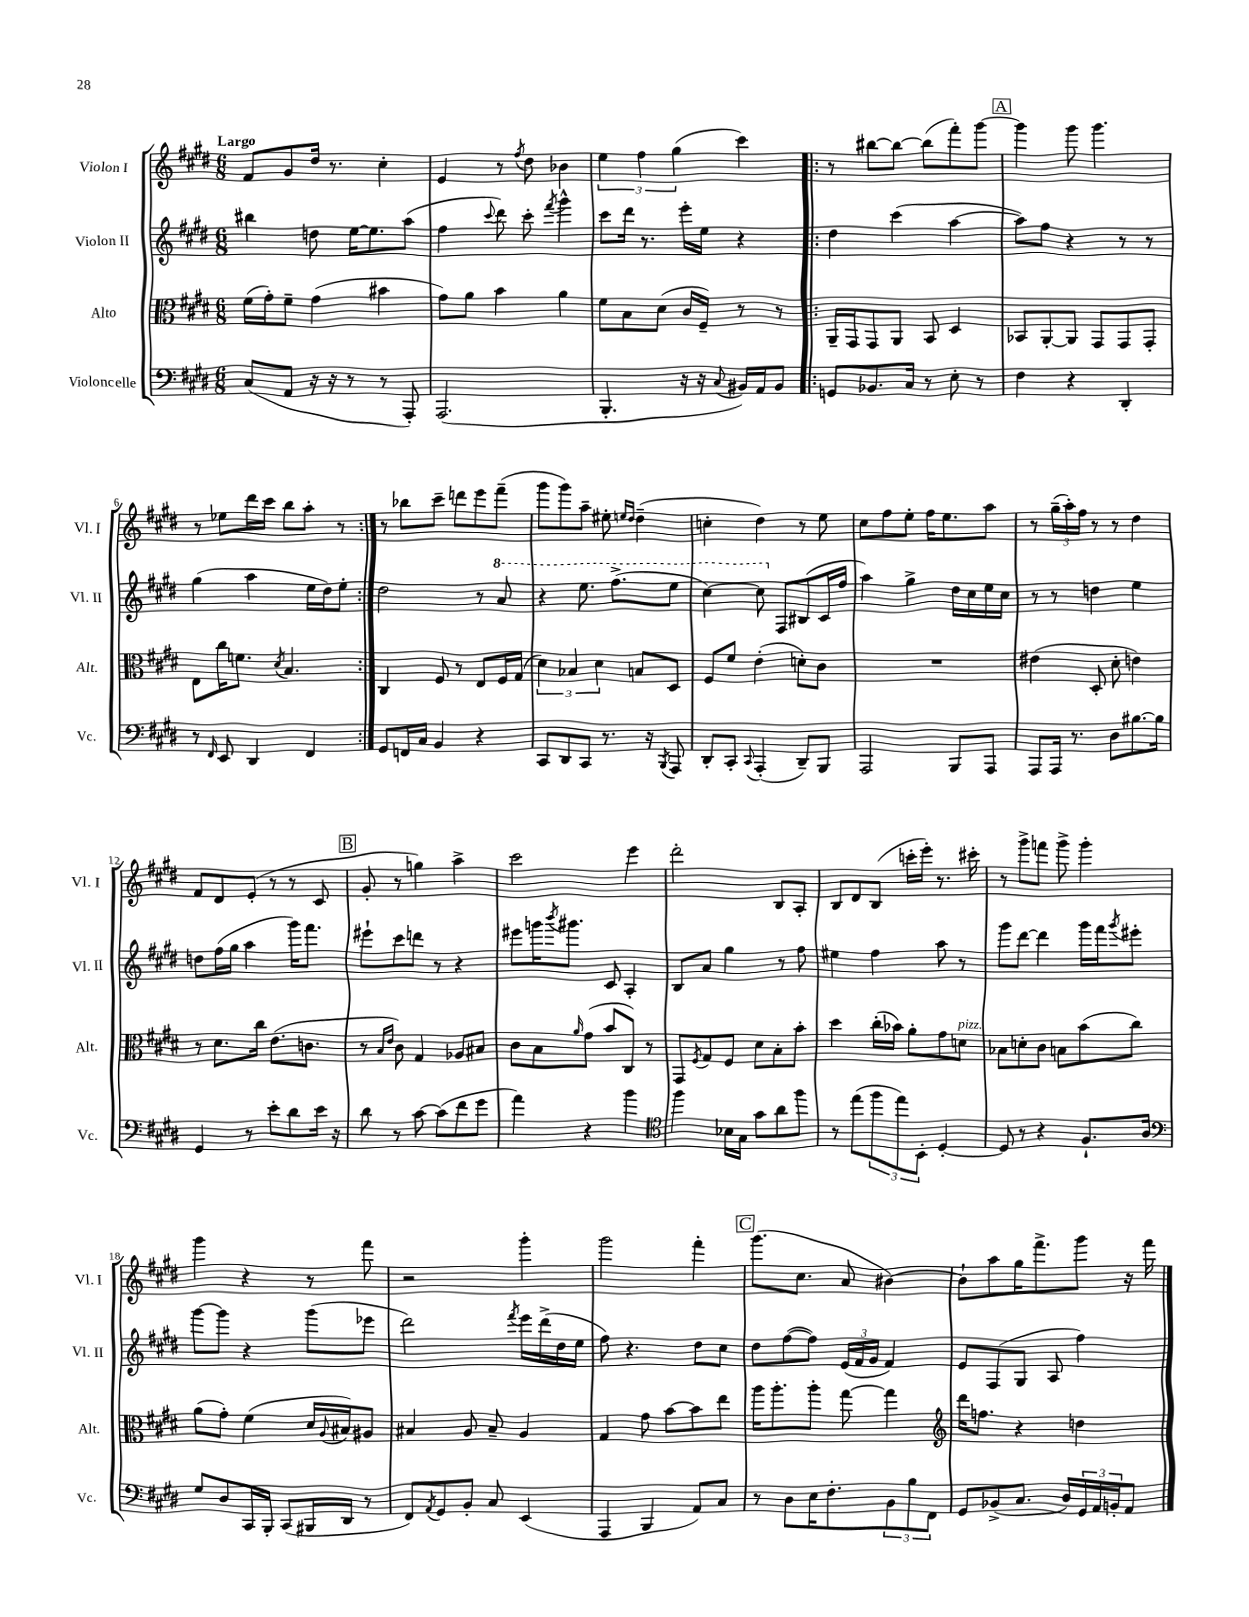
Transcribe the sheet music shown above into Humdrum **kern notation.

**kern	**kern	**kern	**kern
*part4	*part3	*part2	*part1
*staff4	*staff3	*staff2	*staff1
*I"Violoncelle	*I"Alto	*I"Violon II	*I"Violon I
*I'Vc.	*I'Alt.	*I'Vl. II	*I'Vl. I
*clefF4	*clefC3	*clefG2	*clefG2
*k[f#c#g#d#]	*k[f#c#g#d#]	*k[f#c#g#d#]	*k[f#c#g#d#]
*M6/8	*M6/8	*M6/8	*M6/8
=1	=1	=1	=1
!	!	!	!LO:TX:a:B:t=Largo
(8C#/L	(16f#\LL	4bb#X\	8f#/L
.	16g#'\J)	.	.
8AA/J	8f#~\J	.	8g#/
16r	(4g#\	8ddn\	16dd#/Jk
16r	.	.	8.r
8r	.	[16ee\KL	.
.	.	8.ee\]	.
8r	4b#X\	.	4cc#'\
8AAA'/)	.	(8aa\J	.
=2	=2	=2	=2
(2.AAA/	8g#\L)	4ff#\	4e/
.	8a\J	.	.
.	.	8qqccc#/	.
.	4b\	8ddd#\)	8r
.	.	.	8qff#/
.	.	8ccc#'\	8dd#\
.	.	8qfff#/	.
.	4a\	4ggg#^^\	4b-X\
=3	=3	=3	=3
4.BBB'/	8f#\L	8ccc#\L	6ee\
.	8B\	16ddd#\Jk	.
.	.	.	6ff#\
.	.	8.r	.
.	(8d#\J	.	.
.	.	.	(6gg#\
16r	16c#/LL	16eee'\LL	.
16r	16F#~/JJ)	16ee\JJ	.
8qqC#/	.	.	.
16BB#X/LL)	8r	4r	4ccc#\)
16AA/J	.	.	.
8BB#/J	8r	.	.
=4!|:	=4!|:	=4!|:	=4!|:
8GGn/L	16AA~/LL	4dd#\	8r
.	16GG#/J	.	.
8.BB-X/	8GG#/	.	[8bb#X\L
.	8AA/J	(4ccc#\	8bb#\J_
16C#/Jk	.	.	.
8r	8BB/	.	(8bb#\L]
8E'\	4D#/	[4aa\	8fff#'\)
8r	.	.	[8ggg#\J
!!LO:REH:place=s1:t=A
=5	=5	=5	=5
4F#\	8BB-X/L	8aa\L])	4ggg#\]
.	[8AA'/	8ff#\J	.
4r	8AA/J]	4r	8ggg#\
.	8GG#/L	.	4.ggg#\
4DD#'/	8GG#/	8r	.
.	8GG#'/J	8r	.
!!LO:LB:g=z
=6	=6	=6	=6
8r	8E\L	(4gg#\	8r
16qqFF#/	.	.	.
8EE/	16cc#\K	.	8ee-X\L
.	8.fn\J	.	.
4DD#/	.	4aa\	16ddd#\L
.	.	.	16ccc#\JJ
.	8qd#/	.	.
.	4.B/	.	8bb\L
4FF#/	.	16ee\LL	8aa'\J
.	.	16dd#\J)	.
.	.	8ee'\J	8r
=7:|!	=7:|!	=7:|!	=7:|!
8GG#/L	4C#/	2dd#\	8r
16FFn/L	.	.	8bb-X\L
16C#/JJ	.	.	.
4BB/	8F#/	.	8ccc#~\J
.	8r	.	8dddn\L
4r	8E/L	8r	8eee\
*	*	*8va	*
.	16F#/L	8aa/	(8fff#~\J
.	(16G#/JJ	.	.
=8	=8	=8	=8
8CC#/L	6d#\)	4r	8ggg#\L
8DD#/	.	.	8ggg#\)
.	6B-X/	.	.
8CC#/J	.	8.eee\	8aa~\J
.	6d#\	.	.
8.r	.	.	8ee#X'\
.	.	(8.fff#^\L	.
.	.	.	16qqeen/LL
.	.	.	16qqdd#/JJ
.	8Bn/L	.	(4dd#~\
16r	.	.	.
8qBBB/	.	.	.
8AAA/	8D#/J	8eee\J	.
=9	=9	=9	=9
8DD#'/L	8F#/L	[4ccc#\)	4ccn'\
8CC#'/J	8f#/J	.	.
8qqCC#/	.	.	.
(4AAA'/	(4e'\	8ccc#\]	4dd#\)
*	*	*X8va	*
.	.	8F#/L	.
8DD#~/L)	8dn'\L)	(8B#X/	8r
8BBB/J	8c#\J	16c#/L	8ee\
.	.	16ff#/JJ	.
=10	=10	=10	=10
2AAA/	2.r	4aa\)	8cc#\L
.	.	.	8ff#\
.	.	4gg#^\	8ee'\J
.	.	.	16ff#\KL
.	.	.	8.ee\
8BBB/L	.	16dd#\LL	.
.	.	16cc#\	.
8AAA/J	.	16ee\	8aa\J
.	.	16cc#\JJ	.
=11	=11	=11	=11
8AAA/L	(4e#X\	8r	8r
16AAA/Jk	.	8r	(24gg#~\LL
.	.	.	24aa'\)
8.r	.	.	.
.	.	.	24ff#\JJ
.	8D#'/	4ddn\	8r
8D#\L	8d#'\	.	8r
[8.B#X\	4en\)	4ee\	4dd#\
16B#\Jk]	.	.	.
!!LO:LB:g=z
=12	=12	=12	=12
4GG#/	8r	8ddn\L	8f#/L
.	8.d#\L	(16ff#\L	8d#/
.	.	16gg#\JJ	.
8r	.	4aa\	(8e'/J
.	16cc#\Jk	.	.
8e'\L	(8.e\L	.	8r
8d#\	.	16ggg#\KL)	8r
.	8.cn\J	8.fff#\J	.
16e\Jk	.	.	8c#/
16r	.	.	.
!!LO:REH:place=s1:t=B
=13	=13	=13	=13
8d#\	8r	8eee#X`\L	8g#'/
.	16qqB/LL	.	.
.	16qqe/JJ	.	.
8r	8c#\)	8ccc#\	8r
[8c#\	4G#/	8dddn\J	4ggn\)
(8c#\L]	.	8r	.
8f#\	8A-X/L	4r	4aa^\
8g#\J	8B#X/J	.	.
=14	=14	=14	=14
4a\)	8c#\L	8eee#X\L	2ccc#\
.	8B\	16gggn\K	.
.	.	8qbbb/	.
.	.	8.ggg#X\J	.
.	16qqa/	.	.
4r	(8g#\J	.	.
.	8b/L	8c#/	.
4b\	8C#/J)	4A'/	4eee\
.	8r	.	.
=15	=15	=15	=15
*clefC4	*	*	*
4ff#\	8GG#/L	8B/L	2ddd#'\
.	8qF#/	.	.
.	8G#/	8a/J	.
16B-X\LL	8F#/J	4gg#\	.
16G#\JJ	.	.	.
8g#\L	8d#\L	.	.
8a\	8B'\	8r	8B/L
8ff#\J	8b'\J	8ff#\	8A'/J
=16	=16	=16	=16
8r	4dd#\	4ee#X\	8B/L
(8ee\L	.	.	8d#/
12ff#\	(16cc#'\LL	4ff#\	(8B/J
.	16b-X\JJ)	.	.
12ee\)	.	.	.
.	8a'\L	.	16cccn'\LL
12BB'\J	.	.	.
.	.	.	16eee'\JJ)
[4D#'/	8g#\	8aa\	8.r
!	!LO:TX:a:i:t=pizz.	!	!
.	8dn\J	8r	.
.	.	.	16ccc#X'\
=17	=17	=17	=17
8D#/]	8B-X\L	8ggg#\L	8r
8r	8dn'\	[8ddd#\J	8ggg#^\L
4r	8c#\J	4ddd#\]	8fffn\J
.	8Bn\L	.	8ggg#^\
8.F#`/L	(8b\	16ggg#\LL	4ggg#'\
.	.	16fff#\J	.
.	.	8qggg#/	.
.	8cc#\J)	8eee#X'\J	.
16A/Jk	.	.	.
!!LO:LB:g=z
=18	=18	=18	=18
*clefF4	*	*	*
8G#/L	(8a\L	[8ggg#\L	4ggg#\
8D#/	8g#'\J)	8ggg#\J]	.
16CC#/L	(4f#\	4r	4r
16BBB'/JJ	.	.	.
(8CC#/L	.	.	.
16BBB#X/L	16d#/LL	(8ggg#\L	8r
.	8qqA/	.	.
16DD#/JJ	16B#X/J)	.	.
8r	8A#X/J	8eee-X\J	8fff#\
=19	=19	=19	=19
8FF#/L)	4B#X/	2ddd#\)	2r
8qAA/	.	.	.
8GG#/	.	.	.
8BB'/J	8A/	.	.
8C#/	8B#~/	.	.
.	.	8qfff#/	.
(4EE/	4A/	16eee\LL	4ggg#'\
.	.	(16ddd#^\	.
.	.	16dd#\	.
.	.	16ee\JJ	.
=20	=20	=20	=20
4AAA/	4G#/	8ff#\)	2ggg#\
.	.	4.r	.
4BBB/	8g#\	.	.
.	[8b\L	.	.
8AA/L)	8b\]	8dd#\L	4fff#'\
8C#/J	8ee\J	8cc#\J	.
!!LO:REH:place=s1:t=C
=21	=21	=21	=21
8r	16aa\KL	8dd#\L	(8.ggg#\L
.	8.aa'\	.	.
8D#\L	.	([8ff#\	.
.	.	.	8.cc#\J
16E\K	8aa'\J	8ff#\J])	.
8.F#'\	.	.	.
.	[8gg#\	(24e/LL	8a/
.	.	24f#/	.
.	.	24g#/JJ	.
12BB\	4gg#\]	4f#/)	[4b#X\)
12B\	.	.	.
12FF#\J	.	.	.
=22	=22	=22	=22
*	*clefG2	*	*
8GG#/L	16ddd#\KL	8e/L	8b#`\L]
.	8.ffn\J	.	.
(8BB-X^/	.	(8F#/	8aa\
8.C#/J	4r	8G#/J	16gg#\K
.	.	.	8.fff#^\
.	.	8A/	.
16D#/LL)	.	.	.
24GG#/	4ddn\	4ff#\)	8ggg#\J
24AA/	.	.	.
24BBn'/J	.	.	.
8AA/J	.	.	16r
.	.	.	16fff#\
==	==	==	==
*-	*-	*-	*-
